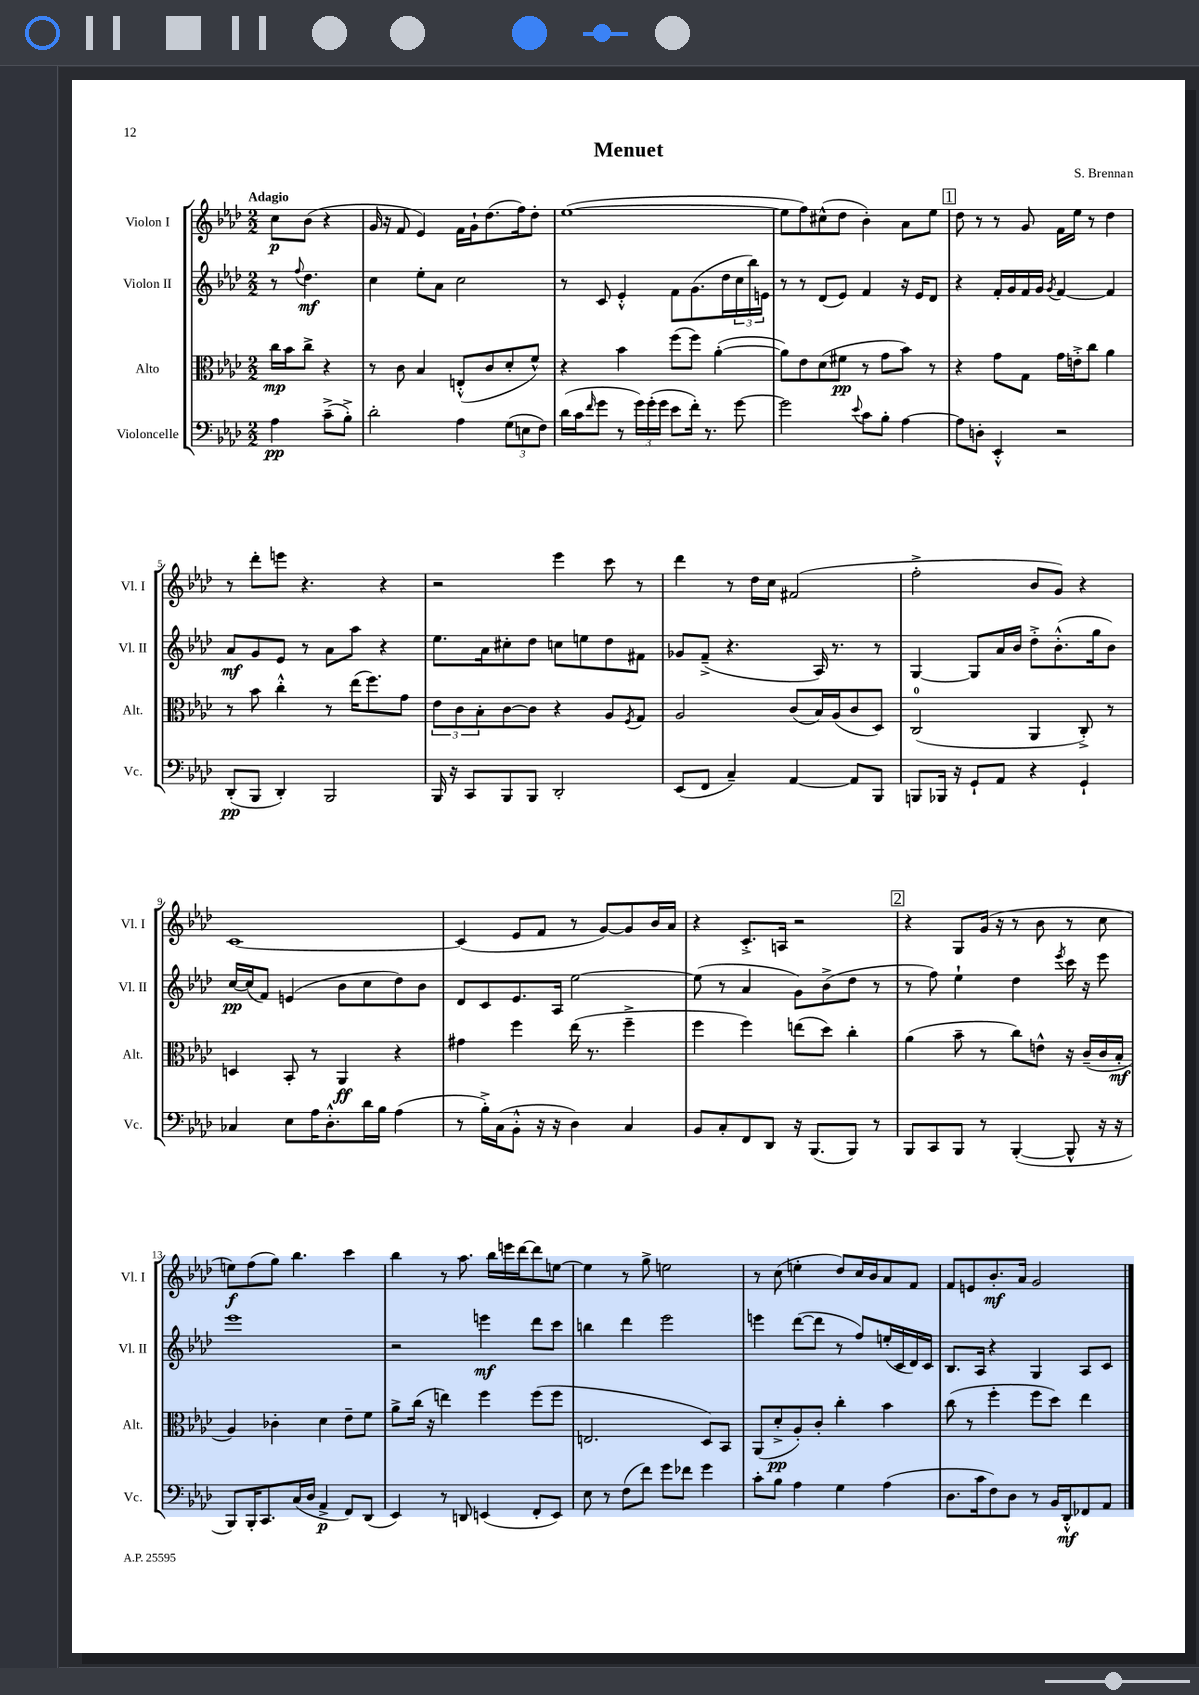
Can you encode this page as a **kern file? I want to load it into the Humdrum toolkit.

**kern	**kern	**kern	**kern
*staff4	*staff3	*staff2	*staff1
*clefF4	*clefC3	*clefG2	*clefG2
*k[b-e-a-d-]	*k[b-e-a-d-]	*k[b-e-a-d-]	*k[b-e-a-d-]
*M2/2	*M2/2	*M2/2	*M2/2
4A-\	16cc\LL	8r	8cc\L
.	16b-\J	.	.
.	.	8qqff/	.
.	8cc^\J	4.dd-\	(8b-\J
(8c~^\L	4r	.	4r
8B-'^\J)	.	.	.
=	=	=	=
2d-'\	8r	4cc\	16g/
.	.	.	16r
.	8c\	.	8f/
.	4B-/	8ee-'\L	4e-/)
.	.	8a-\J	.
4A-\	(8E'^^/L	2cc\	16f\LL
.	.	.	16g`\J
.	8c/	.	(8.dd-\
(12G\L	8d-'/	.	.
.	.	.	16ff\k)
12E\	.	.	.
.	8f^^/J)	.	8dd-'\J
12F\J)	.	.	.
=	=	=	=
(16d-\LL	4r	8r	([1ee-
16c\J	.	.	.
16qqf/	.	.	.
8g\J	.	8c/	.
8r	4b-\	4e-'^^/	.
24g\LL)	.	.	.
(24g'\	.	.	.
24g\JJ	.	.	.
8e-\L	(8ff\L	8f\L	.
16f'\Jk)	8ff\J)	(8.g\	.
8.r	.	.	.
.	([4a-'\	.	.
.	.	16dd-\L	.
[8g\	.	24cc\	.
.	.	24bb-\)	.
.	.	24e\JJ	.
=	=	=	=
2g\]	8a-\]L)	8r	8ee-\]L
.	8e-\	8r	8ff\)
.	(8d-\	(8d-/L	(8cc#^^\
.	8f#\J	8e-/J)	8dd-\J
8qqe-/	.	.	.
8c\L	8r	4f/	4b-'\)
8B-'\J	8g\L	.	.
[4A-\	8b-\J)	16r	8a-\L
.	.	16e-/LK	.
.	8r	8d-/J	8ee-\J
=	=	=	=
8A-\]L	4r	4r	8dd-\
8D'\J	.	.	8r
4EE-'^^/	8g\L	16f'/LL	8r
.	.	16g/	.
.	8G\J	16f/	8g/
.	.	16g/JJ	.
.	.	8qg/	.
2r	16g\LL	[4f/	16f\LL
.	16e'^\J	.	16ee-\JJ
.	8cc\J	.	8r
.	4a-\	4f/]	4dd-\
=	=	=	=
(8DD-'/L	8r	8a-/L	8r
8BBB-/J	8b-\	8g/	8ddd-'\L
4DD-'/)	4cc'^^\	8e-/J	8eee\J
.	.	8r	4.r
2BBB-/	8r	8a-\L	.
.	(16ee-\LK	8aa-\J	.
.	8.ff\)	.	.
.	.	4r	4r
.	8g\J	.	.
=	=	=	=
16BBB-/	12e-\L	8.ee-\L	2r
16r	.	.	.
.	12c\	.	.
8CC/L	.	.	.
.	12B-'\	.	.
.	.	16a-\k	.
8BBB-/	[8c\	8cc#'\	.
8BBB-/J	8c\]J	8dd-\J	.
2DD-'/	4r	8cc\L	4eee-\
.	.	8ee\	.
.	8A-/L	8dd-\	8ccc\
.	8qF/	.	.
.	8G/J	8f#\J	8r
=	=	=	=
(8EE-/L	2A-/	8g-/L	4ddd-\
8FF/J	.	(8f~^/J	.
4C~/)	.	4.r	8r
.	.	.	16dd-\LL
.	.	.	16cc\JJ
[4AA-/	(8c/L	.	(2f#/
.	16B-/L)	16A-/)	.
.	(16A-/J	8.r	.
8AA-/]L	8c/	.	.
8BBB-/J	8D-/J)	8r	.
=	=	=	=
8BBB/L	(2C/	[4G/	2ff'^\
16BBB-/Jk	.	.	.
16r	.	.	.
8GG`/L	.	8G/]L	.
8AA-/J	.	16a-/L	.
.	.	16b-/JJ	.
4r	4AA-/	8dd-'^\L	8b-/L
.	.	(8.b-'^^\	8g/J)
4GG`/	8C'^/)	.	4r
.	.	16gg\k	.
.	8r	8b-\J)	.
=	=	=	=
4C-/	4D/	[16cc/LL	[1c
.	.	(16cc/]J	.
.	.	8f/J)	.
8E-\L	8BB-'/	(4e/	.
16A-\K	8r	.	.
8.D-'^^\	.	.	.
.	4AA-/	8b-\L	.
16d-\L	.	8cc\	.
16B-\JJ	.	.	.
(4A-\	4r	8dd-\)	.
.	.	8b-\J	.
=	=	=	=
8r	4g#\	8d-/L	(4c/]
16B-'^\LL)	.	8c/	.
(16C\J	.	.	.
8BB-'^^\J	4ff\	8.e-/	8e-/L
16r	.	.	8f/J
16r	.	16A-/Jk	.
4D-\)	(16ee-\	[2ee-\	8r
.	8.r	.	.
.	.	.	[8g/L)
4C/	4ff~^\	.	8g/]
.	.	.	16b-/L
.	.	.	16a-/JJ
=	=	=	=
8BB-/L	4ff\	(8ee-\]	4r
8C'/	.	8r	.
8FF/	4ff\)	4a-/	8.c'^/L
8DD-/J	.	.	.
.	.	.	16A/Jk
16r	(8ee\L	8g\L)	2r
(8.BBB-/L	.	.	.
.	8dd-\J)	(8b-^\	.
8BBB-/J)	4cc'\	8dd-\J	.
8r	.	8r	.
=	=	=	=
8BBB-/L	(4a-\	8r	4r
8CC/	.	8ff\)	.
8BBB-/J	8b-~\	4ee-`\	8G/L
8r	8r	.	(16g/Jk
.	.	.	16r
([4BBB-'/	8cc\L)	4dd-\	8r
.	8e^^\J	.	8b-\
.	.	8qeee-/	.
8BBB-^^/]	16r	16ccc\	8r
.	(16c~/LL	16r	.
16r	16c/	8eee-\	8cc\
16r	16B-'/JJ	.	.
=	=	=	=
8BBB-/L)	4A-/)	1eee-	8ee\L)
16BBB-'/K	.	.	(8ff\
8.CC/	.	.	.
.	4c-'\	.	8gg\J)
(16C/L	.	.	4.bb-\
16D-/JJ	.	.	.
4AA-^/	4d-\	.	.
8FF/L)	8e-~\L	.	4ccc\
(8DD-/J	8f\J	.	.
=	=	=	=
4EE-/)	8a-^\L	2r	4bb-\
.	(16cc\Jk	.	.
.	16r	.	.
8r	4ee\)	.	8r
8DD/	.	.	8.aa-\
(4EE/	4ff\	4eee\	.
.	.	.	16bb-\LL
.	.	.	16eee\
.	.	.	[16ddd-\J
8FF'/L	(8ff\L	8ddd-\L	8ddd-\]
8EE/J)	8ff\J	8ccc\J	[8ee\J
=	=	=	=
8E-\	2.E/	4bb\	4ee\]
8r	.	.	.
(8F\L	.	4ddd-\	8r
8f\J)	.	.	8gg^\
8g\L	.	2eee-\	2ee\
8f-\J	.	.	.
4g\	8D-/L)	.	.
.	8BB-/J	.	.
=	=	=	=
8c'\L	(8AA-/L	4eee\	8r
8B-\J	8d-'^/	.	(8cc\
4A-\	8A-'/)	([8ddd-\L	4ee'\
.	8c'/J	8ddd-\]J	.
4G\	4cc'\	8r	8dd-/L)
.	.	8ff/L)	16cc/L
.	.	.	16b-/J
(4A-\	4b-\	(16ee'/L	8a-/
.	.	16c/	.
.	.	16d-/)	8f/J
.	.	16c/JJ	.
=	=	=	=
8.D-\L	(8cc\	8.B-/L	8f/L
.	8r	.	8e/
16c\k	.	16A-/Jk	.
8F\)	4ff'\	4r	8.b-'/
8D-\J	.	.	.
.	.	.	16a-/Jk
8r	8ff\L	4G/	2g/
16BB-/LL	8dd-\J)	.	.
16DD-'^^/J	.	.	.
8FF-/	4ee-\	8A-/L	.
8AA-/J	.	8c/J	.
==	==	==	==
*-	*-	*-	*-
